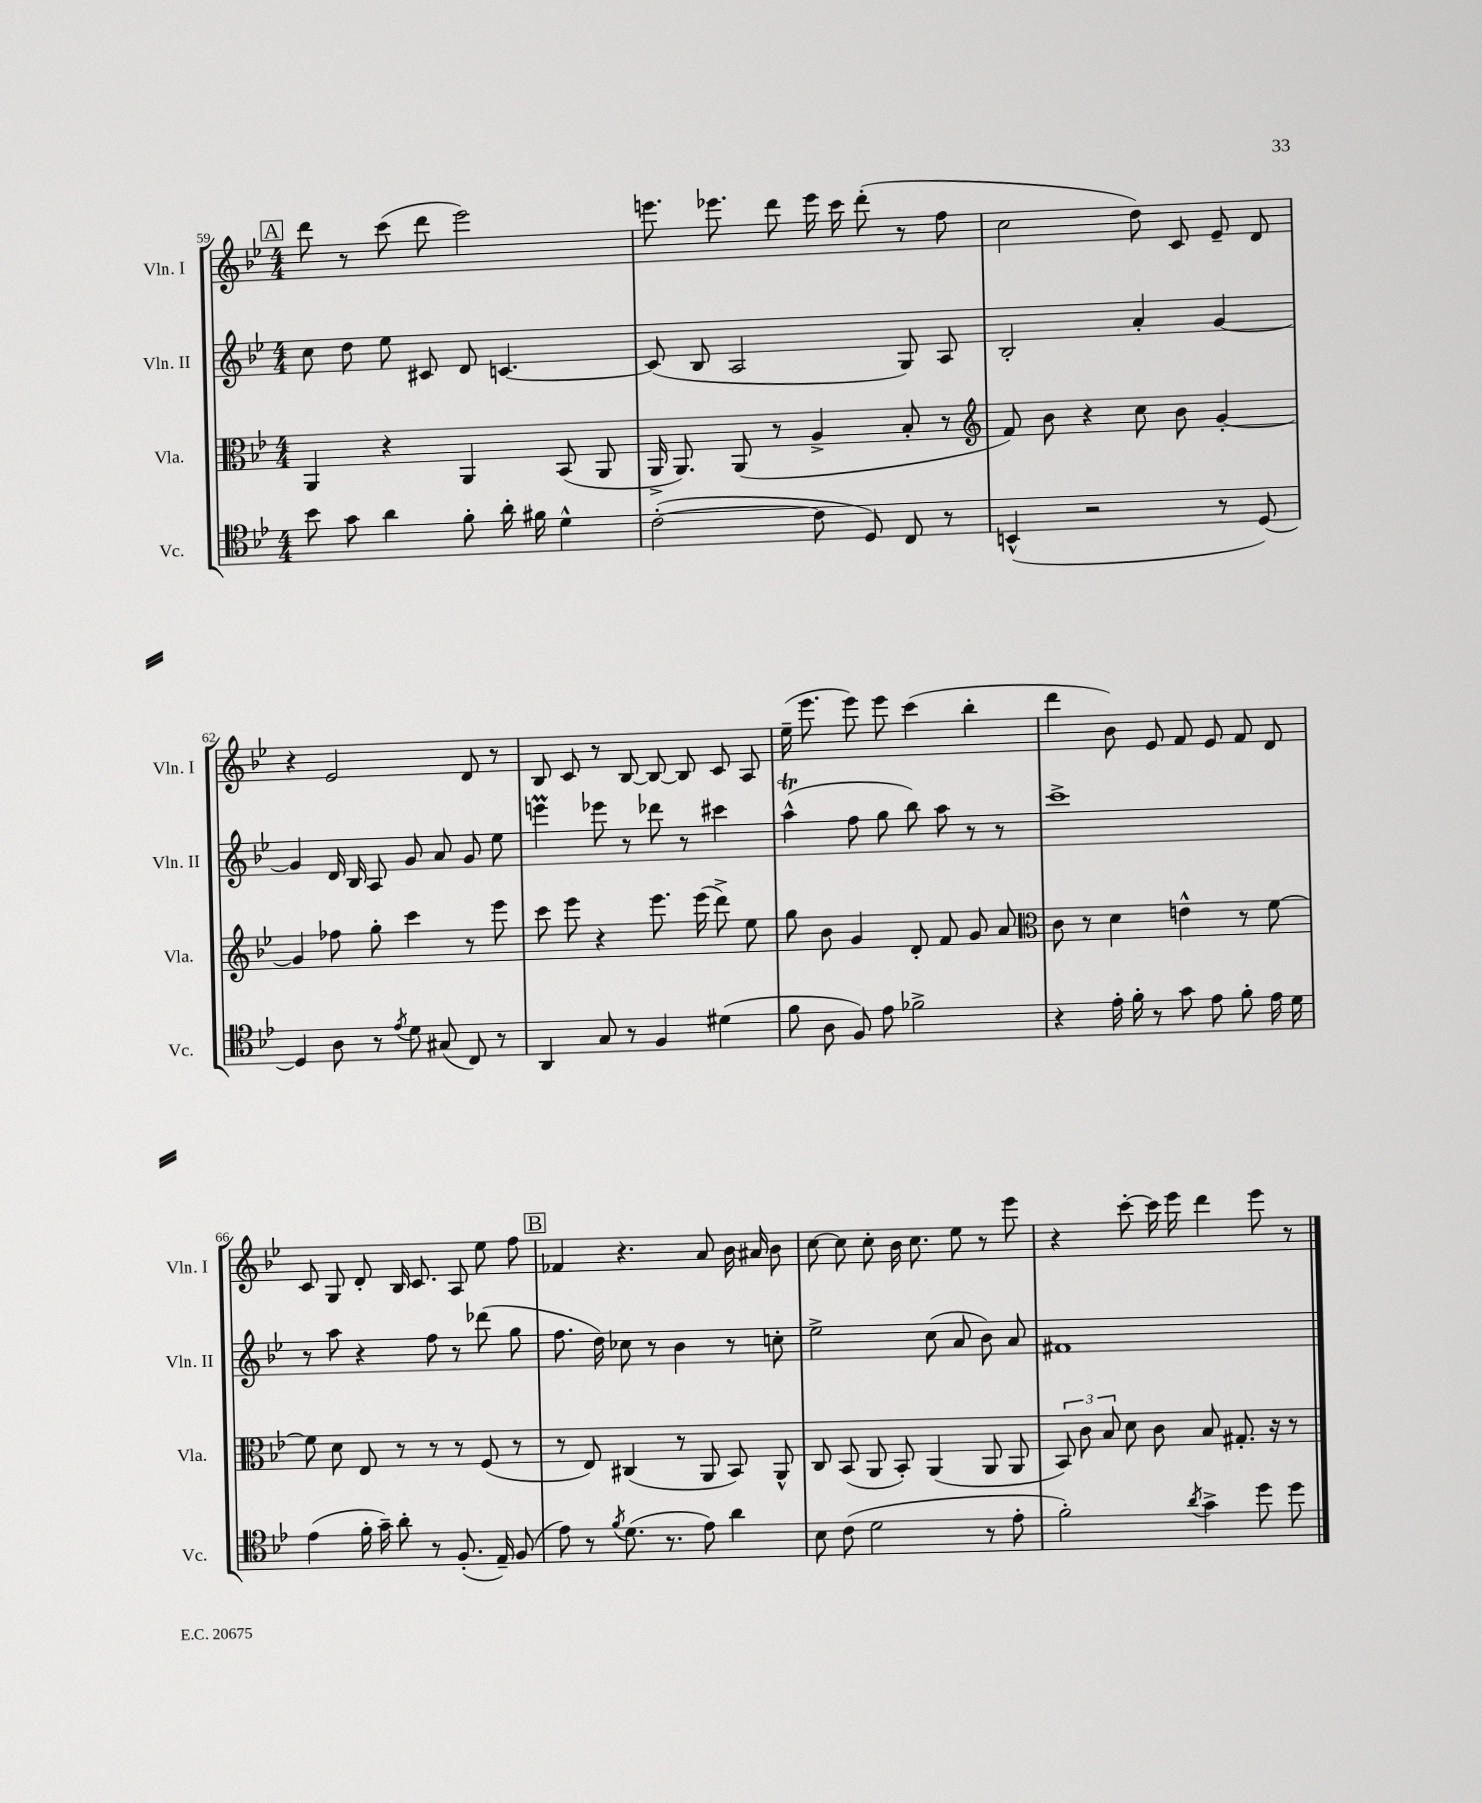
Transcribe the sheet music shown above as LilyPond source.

<<
\new StaffGroup <<
\new Staff = "s0" \with { instrumentName = "Vln. I" shortInstrumentName = "Vln. I" } {
    \clef treble \key bes \major \numericTimeSignature \time 4/4
    \autoBeamOff \mark \markup { \box "A" } d'''8 r8 c'''8( d'''8 ees'''2) |
    e'''8. ees'''8. d'''8 ees'''16 c'''16 d'''8-.( r8 f''8 |
    c''2 d''8) c'8 ees'8-- d'8 |
    r4 ees'2 d'8 r8 |
    bes8 c'8 r8 bes8~ bes8~ bes8 c'8 a8 |
    ees''16--( ees'''8. ees'''8) ees'''8 c'''4( bes''4-. |
    d'''4 bes'8) ees'8 f'8 ees'8 f'8 d'8 |
    c'8 g8 d'8-. bes16 c'8. a8 ees''8 f''8 |
    \mark \markup { \box "B" } fes'4 r4. a'8 bes'16 ais'16 bes'8 |
    c''8~ c''8 c''8-. bes'16 c''8. ees''8 r8 ees'''8 |
    r4 c'''8~-. c'''16 ees'''16 d'''4 ees'''8 r8 \bar "|." |
}
\new Staff = "s1" \with { instrumentName = "Vln. II" shortInstrumentName = "Vln. II" } {
    \clef treble \key bes \major \numericTimeSignature \time 4/4
    \autoBeamOff \mark \markup { \box "A" } c''8 d''8 ees''8 cis'8 d'8 c'4.~ |
    c'8( bes8 a2 g8) a8 |
    bes2-. a'4-. g'4~ |
    g'4 d'16 bes16 a8 g'8 a'8 g'8 ees''8 |
    e'''4\prall ees'''8 r8 des'''8 r8 cis'''4 |
    a''4-^\trill( f''8 g''8 bes''8) a''8 r8 r8 |
    c'''1-> |
    r8 a''8 r4 f''8 r8 des'''8( g''8 |
    \mark \markup { \box "B" } f''8. d''16) ces''8 r8 bes'4 r8 c''8-. |
    ees''2-> c''8( a'8 bes'8) a'8 |
    fis'1 \bar "|." |
}
\new Staff = "s2" \with { instrumentName = "Vla." shortInstrumentName = "Vla." } {
    \clef alto \key bes \major \numericTimeSignature \time 4/4
    \autoBeamOff \mark \markup { \box "A" } a,4 r4 a,4 bes,8( a,8 |
    a,16-> a,8.) a,8( r8 a4-> bes8-. r8 |
    \clef treble f'8) bes'8 r4 c''8 bes'8 g'4~-. |
    g'4 fes''8 g''8-. c'''4 r8 ees'''8 |
    c'''8 ees'''8 r4 ees'''8. ees'''16( d'''8->) ees''8 |
    g''8 bes'8 g'4 d'8-. f'8 g'8 a'8 |
    \clef alto c'8 r8 d'4 e'4-^ r8 f'8~ |
    f'8 d'8 ees8 r8 r8 r8 f8( r8 |
    \mark \markup { \box "B" } r8 ees8) cis4( r8 a,8 bes,8) a,8-^ |
    c8 bes,8( a,8 bes,8-.) a,4( a,8 a,8 |
    \tuplet 3/2 { bes,8) c'8 bes8 } d'8 c'8 bes8 gis8.-. r16 r8 \bar "|." |
}
\new Staff = "s3" \with { instrumentName = "Vc." shortInstrumentName = "Vc." } {
    \clef tenor \key bes \major \numericTimeSignature \time 4/4
    \autoBeamOff \mark \markup { \box "A" } bes'8 g'8 a'4 f'8-. a'16-. fis'16 d'4-^ |
    c'2~-.( c'8 d8) c8 r8 |
    b,4-^( r2 r8 d8~) |
    d4 a8 r8 \acciaccatura { ees'8 } d'8 gis8( c8) r8 |
    a,4 g8 r8 f4 dis'4( |
    f'8 a8 f8) ees'8 fes'2-> |
    r4 ees'16-. f'16-. r8 g'8 ees'8 f'8-. ees'16 d'16 |
    ees'4( f'16-. g'16--) a'8-. r8 f8.-.( ees16--) f8( |
    \mark \markup { \box "B" } ees'8) r8 \acciaccatura { f'8 } d'8.( r8. ees'8) a'4 |
    bes8 c'8( d'2 r8 ees'8-. |
    f'2-.) \acciaccatura { a'8 } g'4-> d''8 d''8 \bar "|." |
}
>>
>>
\layout { \context { \Score currentBarNumber = #59 } }
